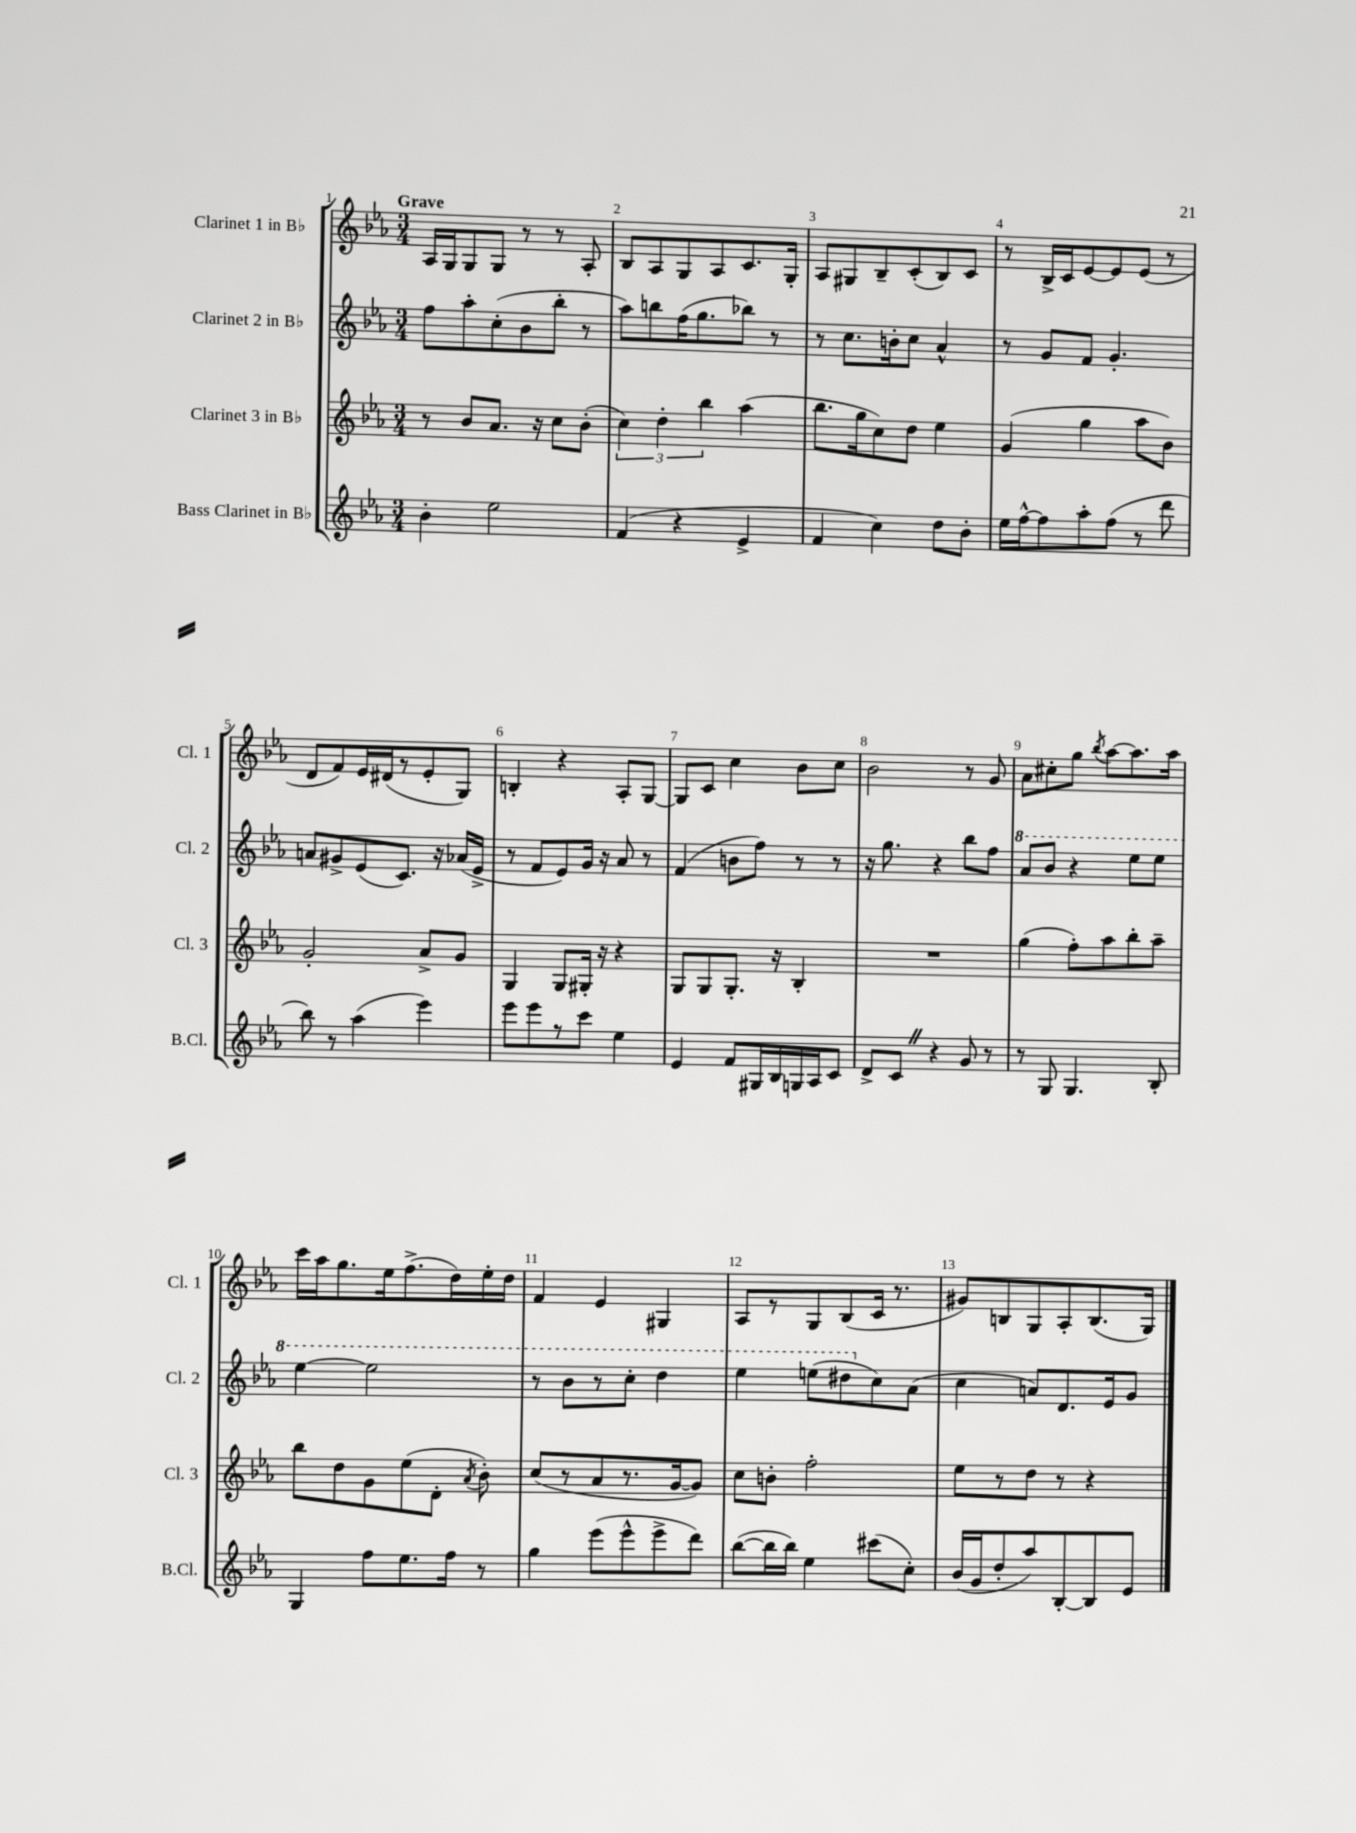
<<
\new StaffGroup <<
\new Staff = "s0" \with { instrumentName = "Clarinet 1 in Bb" shortInstrumentName = "Cl. 1" } {
    \clef treble \key ees \major \numericTimeSignature \time 3/4 \tempo "Grave"
    \autoBeamOff aes16[ g16 g8 g8] r8 r8 aes8-. |
    bes8[ aes8 g8 aes8 c'8. g16]-. |
    aes8[ gis8 bes8-- c'8-.( bes8) c'8] |
    r8 bes16[-> c'16 ees'8~ ees'8 ees'8]( r8 |
    d'8[ f'8) ees'16 dis'16( r8 ees'8-. g8]) |
    b4-. r4 aes8[-. g8]~ |
    g8[ c'8] c''4 bes'8[ c''8] |
    bes'2 r8 g'8 |
    aes'8[ cis''8-. g''8] \acciaccatura { bes''8 } aes''8[~ aes''8. aes''16] |
    c'''16[ aes''16 g''8. ees''16 f''8.->( d''16) ees''16-. d''16] |
    f'4 ees'4 gis4 |
    aes8[ r8 g8 bes8( c'16] r8. |
    gis'8[) b8 g8 aes8-. b8.( g16]) \bar "|." |
}
\new Staff = "s1" \with { instrumentName = "Clarinet 2 in Bb" shortInstrumentName = "Cl. 2" } {
    \clef treble \key ees \major \numericTimeSignature \time 3/4
    \autoBeamOff f''8[ aes''8-. c''8-.( bes'8 bes''8]-. r8 |
    aes''8[) b''8 f''16( g''8. bes''8]) r8 |
    r8 c''8.[ b'16-. c''8] aes'4-^ |
    r8 g'8[ f'8] g'4.-. |
    a'8[ gis'8-> ees'8( c'8.]) r16 aes'16[( ees'16]-> |
    r8 f'8[ ees'8) g'16] r16 aes'8 r8 |
    f'4( b'8[ f''8]) r8 r8 |
    r16 g''8. r4 bes''8[ f''8] |
    \ottava #1 aes''8[ bes''8] r4 ees'''8[ ees'''8] |
    ees'''4~ ees'''2 |
    r8 bes''8[ r8 c'''8]-. d'''4 |
    ees'''4 e'''8[( dis'''8 \ottava #0 c''8) aes'8]( |
    c''4 a'8[) d'8. ees'16 g'8] \bar "|." |
}
\new Staff = "s2" \with { instrumentName = "Clarinet 3 in Bb" shortInstrumentName = "Cl. 3" } {
    \clef treble \key ees \major \numericTimeSignature \time 3/4
    \autoBeamOff r8 bes'8[ aes'8.] r16 c''8[ bes'8]-.( |
    \tuplet 3/2 { c''4) d''4-. bes''4 } aes''4( |
    bes''8.[ g''16 c''8) d''8] ees''4 |
    g'4( g''4 aes''8[ bes'8]) |
    g'2-. aes'8[-> g'8] |
    g4 g8[ gis16]-. r16 r4 |
    g8[ g8 g8.]-. r16 bes4-. |
    R2. |
    g''4( f''8[-.) aes''8 bes''8-. aes''8]-- |
    bes''8[ d''8 g'8 ees''8( d'8]-. \acciaccatura { aes'8 } bes'8-.) |
    c''8[( r8 aes'8 r8. g'16~ g'8]) |
    c''8[ b'8]-. f''2-. |
    ees''8[ r8 d''8] r8 r4 \bar "|." |
}
\new Staff = "s3" \with { instrumentName = "Bass Clarinet in Bb" shortInstrumentName = "B.Cl." } {
    \clef treble \key ees \major \numericTimeSignature \time 3/4
    \autoBeamOff bes'4-. ees''2 |
    f'4( r4 ees'4-> |
    f'4 c''4) d''8[ bes'8]-. |
    ees''16[ f''16~-^ f''8 aes''8-. f''8]( r8 d'''8 |
    bes''8) r8 aes''4( ees'''4) |
    ees'''8[ ees'''8 r8 c'''8] ees''4 |
    ees'4 f'8[ gis16 bes16 g16 aes16 c'8] |
    d'8[-> c'8] \once \override BreathingSign.text = \markup { \musicglyph "scripts.caesura.straight" } \breathe r4 g'8 r8 |
    r8 g8 g4. bes8-. |
    g4 f''8[ ees''8. f''16] r8 |
    g''4 ees'''8[( ees'''8-^ ees'''8-> d'''8]) |
    bes''8[~( bes''16 bes''16]) ees''4 cis'''8[( c''8]-.) |
    bes'16[( g'16 d''8-. aes''8) bes8~-. bes8 ees'8] \bar "|." |
}
>>
>>
\layout { \context { \Score \override BarNumber.break-visibility = ##(#f #t #t) barNumberVisibility = #all-bar-numbers-visible } }
